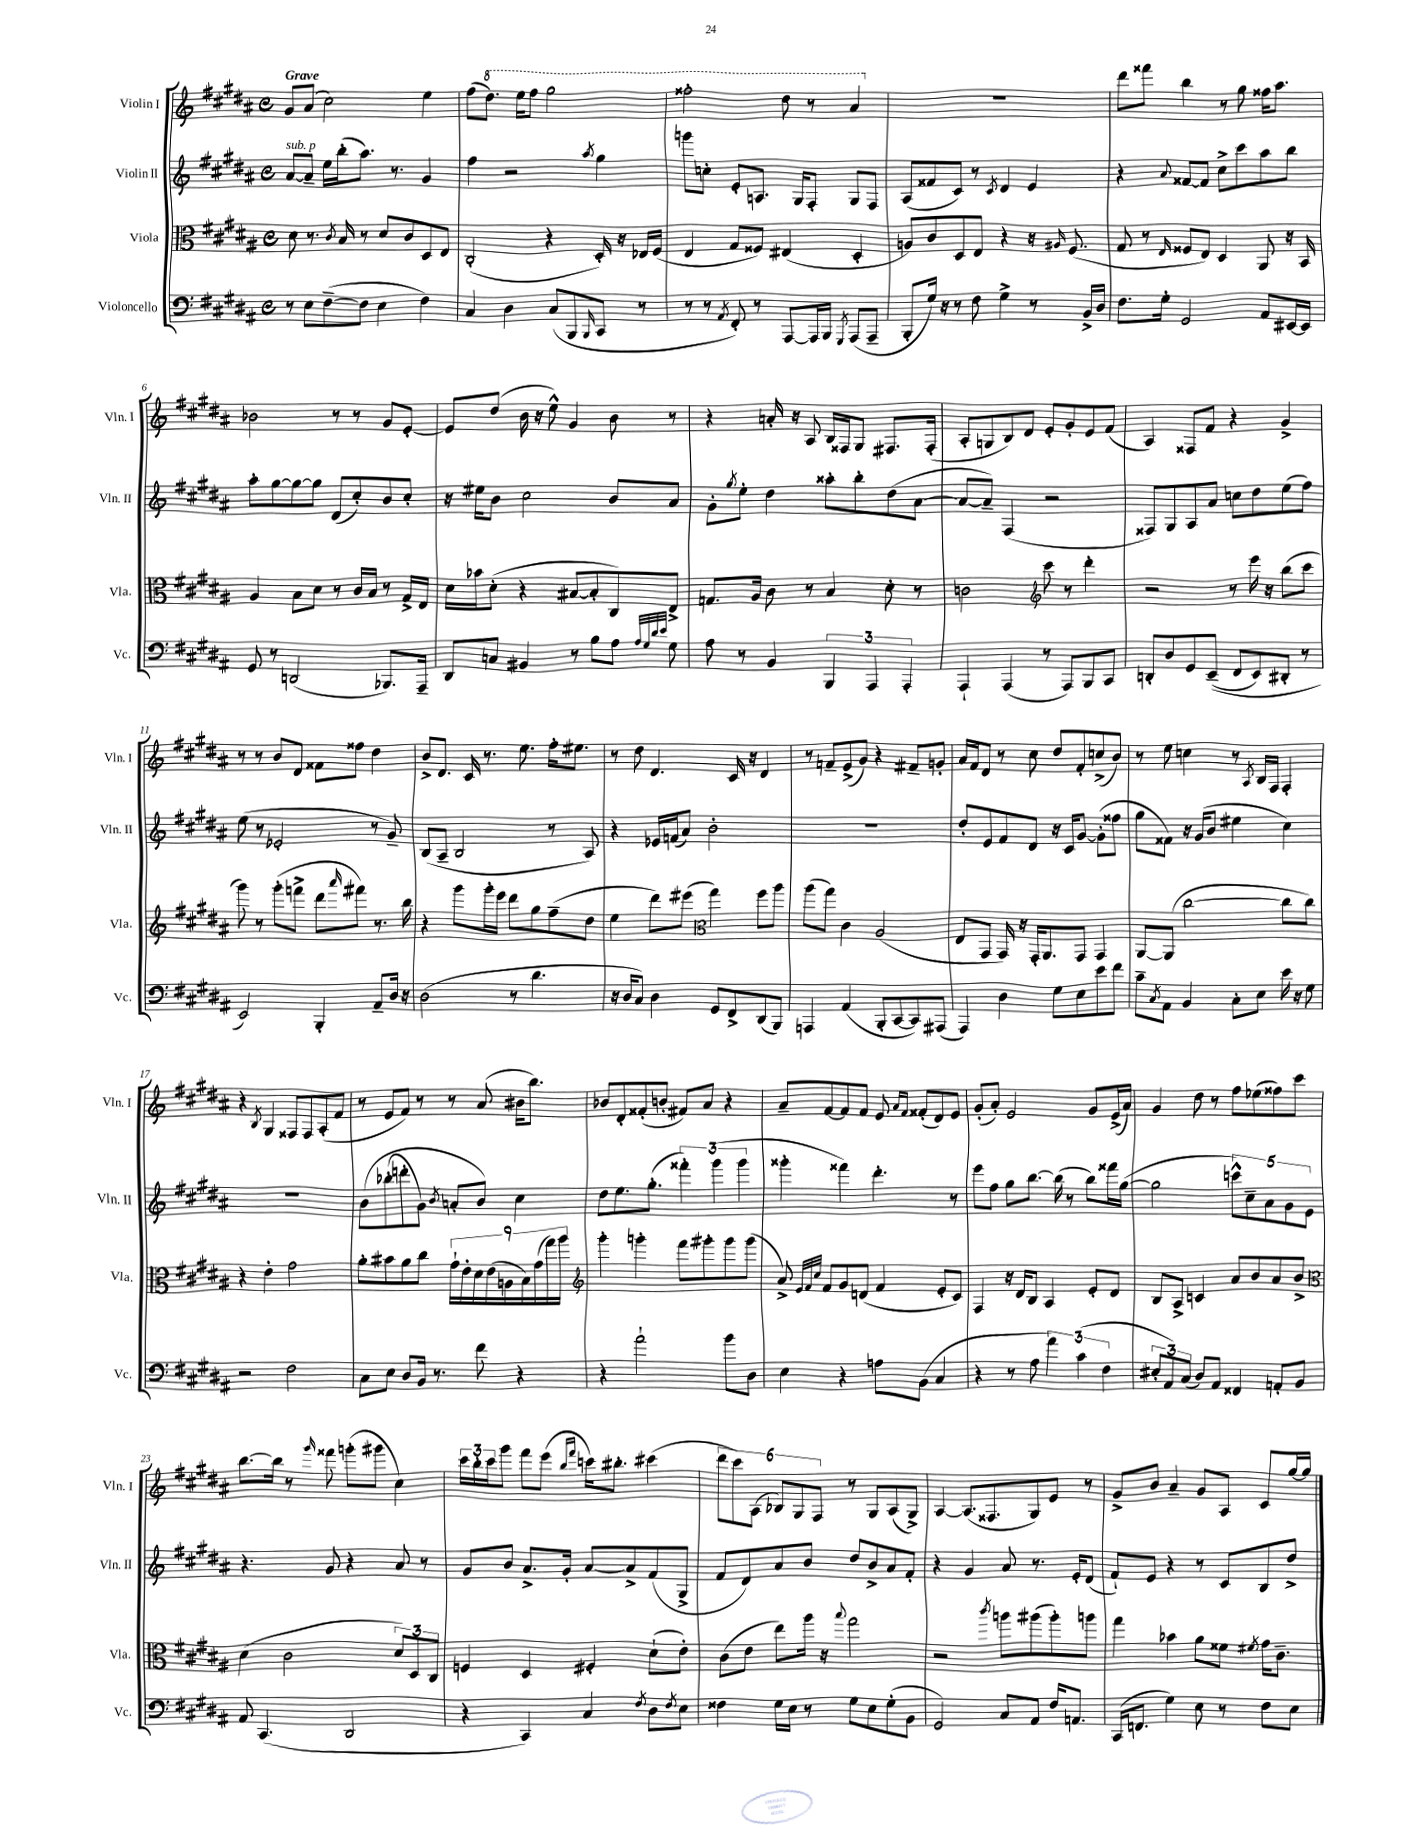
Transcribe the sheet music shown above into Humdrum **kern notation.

**kern	**kern	**kern	**kern
*part4	*part3	*part2	*part1
*staff4	*staff3	*staff2	*staff1
*I"Violoncello	*I"Viola	*I"Violin II	*I"Violin I
*I'Vc.	*I'Vla.	*I'Vln. II	*I'Vln. I
*clefF4	*clefC3	*clefG2	*clefG2
*k[f#c#g#d#a#]	*k[f#c#g#d#a#]	*k[f#c#g#d#a#]	*k[f#c#g#d#a#]
*M4/4	*M4/4	*M4/4	*M4/4
*met(c)	*met(c)	*met(c)	*met(c)
=1	=1	=1	=1
!	!	!	!LO:TX:a:B:t=Grave
!	!	!LO:TX:a:i:t=sub. p	!
8r	8d#\	[8a#/L	8g#/L
8E\L	8.r	8a#~/J]	(8a#/J
([8F#~\	.	16ee\LL	2cc#\)
.	8qc#/	.	.
.	16B/	(16bb'\J	.
8F#\J]	8r	8.aa#\J)	.
4E\	8d#/L	.	.
.	.	8.r	.
.	8c#/	.	.
4F#\)	8D#/	4g#/	4ee\
.	8E/J	.	.
=2	=2	=2	=2
4C#/	(2C#'/	4ff#\	(8ff#\L
*	*	*	*8va
.	.	.	8.ddd#\J)
4D#\	.	2r	.
.	.	.	16eee\KL
.	.	.	8fff#\J
(8C#/L	4r	.	2ggg#\
8BBB/	.	.	.
16qqBBB/	.	8qaa#/	.
8CC#/J	16D#'/)	4gg#\	.
.	16r	.	.
8r	16E-X/LL	.	.
.	(16F#/JJ	.	.
=3	=3	=3	=3
8r	4E/	8gggn\L	2fff##X'\
8r	.	8ccn'\J	.
8qAA#/	.	.	.
8FF#'/)	8G#/L	8e'/L	.
8r	8F##X/J)	8.An/J	.
[8AAA#/L	(4E#X/	.	8ddd#\
.	.	16G#/KL	.
16AAA#/L]	.	8F#'/J	8r
16BBB/JJ	.	.	.
8qGGG#/	.	.	.
(8AAA#/L	4D#'/	8G#/L	4aa#/
8AAA#~/J	.	8F#/J	.
=4	=4	=4	=4
*	*	*	*X8va
8BBB'/L	8An/L)	(8A#/L	1r
16G#/Jk)	8c#/	8f##X/	.
16r	.	.	.
8r	8D#/	8c#/J)	.
8F#\	8E/J	8r	.
.	.	8qc#/	.
4G#^\	4r	4d#/	.
8r	16r	4e/	.
.	16qqA#X/	.	.
.	(8.F#/	.	.
16BB^/LL	.	.	.
16D#/JJ	.	.	.
=5	=5	=5	=5
8.F#\L	8G#/	4r	8ddd#\L
.	8r	.	8fff##X\J
16G#'\Jk	.	.	.
.	16qqE/	8qqa#/	.
2GG#/	8F##X/L	[8f##X/L	4bb\
.	8E/J)	8f##/J]	.
.	4D#/	8cc#^\L	8r
.	.	8ccc#\	8gg#\
8AA#/L	8AA#/	8aa#\	16ff##X\KL
.	.	.	8.aa#\J
[16EE#X/L	16r	8bb\J	.
16EE#/JJ]	16BB/	.	.
!!LO:LB:g=z
=6	=6	=6	=6
8GG#/	4A#/	8aa#'\L	2b-X\
8r	.	[8gg#\	.
(2DDn/	8B\L	8gg#\_	.
.	8d#\J	8gg#\J]	.
.	8r	(8d#/L	8r
.	16c#/LL	8cc#'/)	8r
.	16B/JJ	.	.
8.BBB-X/L)	8r	8b/	8g#/L
.	16G#^/LL	8cc#'/J	[8e'/J
16AAA#~/Jk	16E/JJ	.	.
=7	=7	=7	=7
8DD#/L	16d#\LL	16r	8e/L]
.	16b-X\J	16ee#X\KL	.
8Cn/J	(8d#'\J	8b\J	(8dd#/J
4BB#X/	4r	2cc#\	16b\
.	.	.	16r
.	.	.	8ee^^\)
8r	[8B#X/L	.	4g#/
8B\L	8B#'/]	.	.
8A#\J	8C#/)	8b/L	8b\
32qqA#/LLL	.	.	.
32qqG#/	.	.	.
32qqd#/	.	.	.
32qqe/JJJ	.	.	.
8G#\	8E^/J	8a#/J	8r
=8	=8	=8	=8
8A#\	8.Gn/L	8g#'\L	4r
.	.	8qgg#/	.
8r	.	8ee'\J	.
.	16A#/Jk	.	.
4BB/	8c#\	4dd#\	16an'/
.	.	.	16r
.	8r	.	8A#/
6BBB/	4B/	8aa##X'\L	16B/LL
.	.	.	16F##X/J
.	.	8bb'\	8G#/J
6AAA#/	.	.	.
.	8d#'\	(8dd#\	8.F#X/L
6AAA#'/	.	.	.
.	8r	[8a#\J	.
.	.	.	(16F#'/Jk
=9	=9	=9	=9
4AAA#`/	2cn\	8a#/L_	8A#'/L
.	.	8a#~/J])	8Gn/
(4AAA#/	.	(4F#/	8B/)
.	.	.	8d#/J
*	*clefG2	*	*
8r	8ccc#\	2r	8e'/L
8AAA#/L)	8r	.	8g#'/
8BBB/	4ddd#'\	.	8e/
8CC#/J	.	.	(8f#/J
=10	=10	=10	=10
8DDn'/L	2r	8F##X/L)	4A#/)
8D#/	.	8G#/	.
8GG#/	.	8A#/	8F##X/L
((8EE~/J	.	8a#/J	8f#/J
8FF#/L	8r	8ccn\L	4r
8EE/)	16eee\	8dd#\	.
.	16r	.	.
8DD#X'/J	(8bb\L	(8ee\	4g#^/
8r	8ccc#\J	8ff#\J)	.
!!LO:LB:g=z
=11	=11	=11	=11
2EE/)	8ggg#\)	(8ee\	8r
.	8r	8r	8r
.	(8ggg#'\L	2e-X'/	8b/L
.	8fffn^\J	.	8d#/J
4BBB'/	8ddd#\L	.	8f##X\L
.	16qqaaa#/	.	.
.	8fff#X\J)	.	8ff##X\J
8AA#~/L	8.r	8r	4dd#\
16D#/Jk	.	8g#~/)	.
16r	16bb\	.	.
=12	=12	=12	=12
(2D#\	4r	(8B/L	8b^/L
.	.	8A#~/J	8.d#/J
.	8ggg#\L	2B/	.
.	.	.	16c#/
.	16ggg#'\L	.	8.r
.	16eee\JJ	.	.
8r	8ddd#\L	.	.
.	.	.	8.ee\
4.d#\	8gg#\	.	.
.	(8ff#~\	8r	16ff#'\KL
.	.	.	8.ee#X\J
.	8dd#\J	8A#/)	.
=13	=13	=13	=13
16r	4ee\	4r	8r
16D#/KL	.	.	.
8C#/J)	.	.	8dd#\
4D#\	8ddd#\L)	16e-X/LL	4.d#/
.	.	(16fn/J	.
.	(8eee#X\J	8a#/J)	.
*	*clefC3	*	*
8GG#/L	4gg#\)	2b'\	.
8FF#^/	.	.	16c#/
.	.	.	16r
(8DD#/	8ff#\L	.	4d#/
8BBB/J)	8aa#\J	.	.
=14	=14	=14	=14
4AAAn/	(8aa#\L	1r	8r
.	8gg#\J)	.	8fn~/L
(4AA#/	4c#\	.	(8e^/
.	.	.	8g#/J)
8BBB'/L	(2A#/	.	4r
[8CC#/	.	.	.
8CC#/])	.	.	8f#X~/L
(8AAA#X/J	.	.	8gn'/J
=15	=15	=15	=15
4AAA#/)	8E/L	8dd#'/L	16a#/LL
.	.	.	16f#/J
.	8GG#/J	8e/	8d#/J
4D#\	16GG#/)	8f#/	8r
.	16r	.	.
.	16GG#'/KL	8d#/J	8cc#\
.	8.AA#/	.	.
8G#\L	.	16r	8dd#/L
.	.	16c#/KL	.
8E\	8GG#/J	[8g#/J	8f#'/
8e\	4GG#/	(8g#'\L]	(8ccn^/
8f#\J	.	8ff##X\J	8b/J)
=16	=16	=16	=16
8c#~\L	[8AA#/L	8gg#\L	8r
8qC#/	.	.	.
8AA#\J	(8AA#/J]	8f##X\J)	8ee\
4BB/	[2cc#\	16r	4ccn\
.	.	(16g#/KL	.
.	.	8b/J	.
8C#'\L	.	4ee#X\	8r
.	.	.	8qA#/
8E\J	.	.	16B/LL
.	.	.	16F#/JJ
16e\	8cc#\L]	4cc#\)	4F#'/
16r	.	.	.
8G#\	8cc#\J)	.	.
!!LO:LB:g=z
=17	=17	=17	=17
2r	4r	1r	4r
.	.	.	8qB/
.	4e'\	.	4G#/
2F#\	2g#\	.	8F##X/L
.	.	.	8F##/
.	.	.	(8A#'/
.	.	.	8f#/J
=18	=18	=18	=18
8C#\L	8a#'\L	(8b\L	8r
8E\J	8b#X\	(8bb-X'\	8e/L
8D#/L	8a#\	8dddn'\	8f#/J)
16BB/Jk	8cc#\J	8g#\J)	8r
8.r	.	.	.
.	.	8qb/	.
.	18g#`\LL	8an'/L	8r
.	18e'\	.	.
.	18d#\	.	.
8f#\	.	8b/J)	(8a#/
.	(18e\	.	.
.	18An\	.	.
4r	.	4cc#\	16b#X\KL
.	18B\)	.	.
.	.	.	8.bb\J)
.	(18g#\	.	.
.	18gg#\)	.	.
.	18aa#\JJ	.	.
=19	=19	=19	=19
*	*clefG2	*	*
4r	4ggg#'\	8dd#\L	8b-X/L
.	.	8.ee\	8d#'/
2a#`\	4gggn'\	.	(8f##X'/
.	.	(8.gg#'\J	.
.	.	.	8bn'/J
.	8fff#\L	6fff##X'\)	8f#X/L)
.	8ggg#X'\	.	8a#/J
.	.	(6ggg#\	.
8b\L	8ggg#\	.	4r
.	.	6ggg#\	.
8D#\J	(8ggg#\J	.	.
=20	=20	=20	=20
4E\	8a#^/)	4ggg##X'\	8a#~/L
.	32qqe/LLL	.	.
.	32qqf#/	.	.
.	32qqcc#/JJJ	.	.
.	8f#/L	.	[8f#/
4r	8g#/	4fff##X\)	8f#/]
.	(8dn/J	.	8f#/J
8An\L	4f#/	4.ddd#'\	8e/
.	.	.	16qqa#/LL
.	.	.	16qqf#/JJ
(8BB\J	.	.	(8f##X'/L
4C#/	8e'/L	.	8d#/)
.	8c#/J)	8r	8e/J
=21	=21	=21	=21
4r	4F#/	8eee\L	(8g#'/L
.	.	8ff#\J	8a#'/J)
8r	16r	8gg#\L	2e/
.	16d#/KL	.	.
8A#\	8B/J	[8.bb\J	.
6a#\)	4A#/	.	.
.	.	(16bb\]	.
.	.	8r	.
(6c#\	.	.	.
.	8e'/L	8bb\L)	8g#/L
6F#\	.	.	.
.	8d#/J	16fff##X\L	(16e^/L
.	.	([16gg#\JJ	16a#/JJ)
=22	=22	=22	=22
12E#X'/L	8B/L	2gg#\]	4g#/
12AA#/)	.	.	.
.	8A#^/J	.	.
(12C#/J	.	.	.
8D#/L)	4cn/	.	8dd#\
8AA#/J	.	.	8r
4FF##X/	8a#/L	10cccn^^\L)	8ff#\L
.	.	10cc#~\	.
.	8b/	.	(8ee-X\
.	.	10a#\	.
8AAn'/L	8a#/	.	8ff##X\)
.	.	10g#\	.
8BB/J	8b^/J	.	8ccc#\J
.	.	10e\J	.
!!LO:LB:g=z
=23	=23	=23	=23
*	*clefC3	*	*
8AA#/	(4d#\	4.r	[8.bb\L
(4.CC#/	.	.	.
.	.	.	16bb\Jk]
.	2c#\	.	8r
.	.	.	16qqggg#/
.	.	8g#/	8fff##X\
2DD#/	.	4r	(8gggn'\L
.	.	.	8ggg#X\J
.	12d#/L)	8a#/	4cc#\)
.	12D#/	.	.
.	.	8r	.
.	12C#/J	.	.
=24	=24	=24	=24
4r	4Fn/	8g#/L	24ccc#\LL
.	.	.	24bb'\
.	.	.	24ccc#\J
.	.	8b/J	8ggg#\J
4CC#/)	4D#/	8.a#^/L	8fff#\L
.	.	.	(8eee\J
.	.	16g#'/Jk	.
.	.	.	16qqbb/LL
.	.	.	16qqfff#/JJ
4C#/	4F#X'/	[8a#/L	16cccn\KL)
.	.	.	8.bb#X'\J
.	.	8a#^/]	.
8qF#/	.	.	.
8D#\L	(8d#`\L	(8f#/	(4ccc#X\
8qF#/	.	.	.
8E\J	8e'\J)	8G#^/J	.
=25	=25	=25	=25
4F##X\	(8c#\L	8f#/L	12ddd#\L
.	.	.	12ccc#\)
.	8e\J	8d#/)	.
.	.	.	(12A#\J
16G#\LL	8ee\L)	8a#/	12B-X/L)
16E\JJ	.	.	.
.	.	.	12G#/
8r	16aa#\Jk	8b/J	.
.	.	.	12F#/J
.	16r	.	.
.	8qqbb/	.	.
8G#\L	2gg#\	8dd#/L	8r
8E\	.	8b^/	8G#/L
(8G#'\	.	8a#/	(8A#/
8BB\J	.	8f#'/J	8G#^/J)
=26	=26	=26	=26
2GG#/)	2r	4r	[4A#/
.	.	4g#/	(8.A#/L]
.	.	.	8.F##X/
.	8qccc#/	.	.
8C#/L	8aan\L	8a#/	.
8AA#/J	(8aa#X\	8.r	8G#/)
16F#/KL	8aa#'\)	.	8e/J
8.AAn/J	.	16e'/KL	.
.	8aan\J	(8d#/J	8r
=27	=27	=27	=27
(16CC#/KL	4gg#\	8f#`/L)	8g#^/L
8.FFn/J	.	.	.
.	.	8e/J	8b/J
4G#\)	4b-X\	4r	4a#~/
8E\	8a#\L	8r	8g#/L
8r	8f##X\J	8c#/L	8A#/J
.	8qf#X/	.	.
8F#\L	16g#\KL	8B/	8c#/L
.	8.c#~\J	.	.
8E\J	.	8dd#^/J	[16gg#/L
.	.	.	16gg#/JJ]
==	==	==	==
*-	*-	*-	*-
